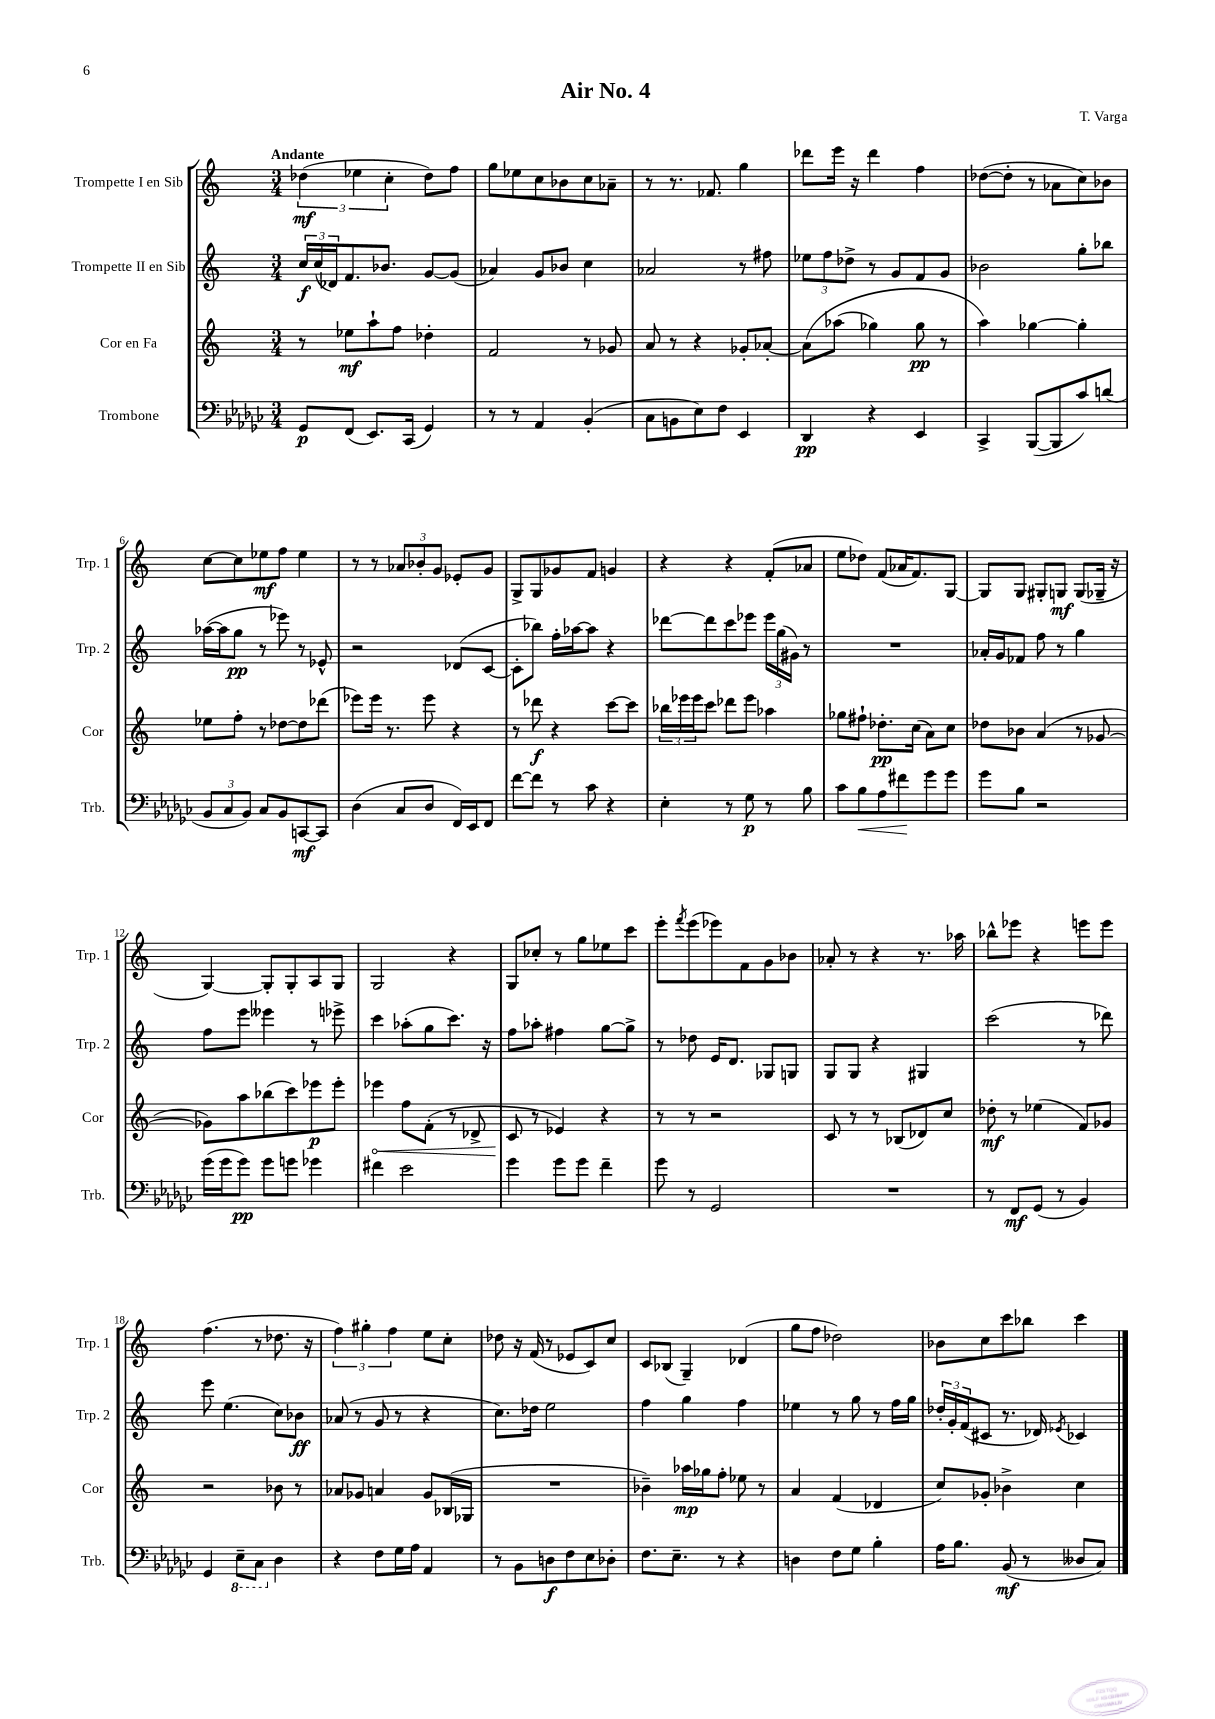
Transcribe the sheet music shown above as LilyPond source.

\header { title = "Air No. 4" composer = "T. Varga" }
<<
\new StaffGroup <<
\new Staff = "s0" \with { instrumentName = "Trompette I en Sib" shortInstrumentName = "Trp. 1" } {
    \clef treble \key c \major \numericTimeSignature \time 3/4 \tempo "Andante"
    \tuplet 3/2 { des''4\mf( ees''4 c''4-. } des''8) f''8 |
    g''8 ees''8 c''8 bes'8 c''8 aes'8-- |
    r8 r8. fes'8. g''4 |
    des'''8 e'''16 r16 des'''4 f''4 |
    des''8~( des''8-. r8 aes'8 c''8) bes'8 |
    c''8~ c''8 ees''8\mf f''8 ees''4 |
    r8 r8 \tuplet 3/2 { aes'8 bes'8-. g'8 } ees'8-. g'8 |
    g8-> g8 ges'8 f'8 g'4 |
    r4 r4 f'8-.( aes'8 |
    e''8 des''8) f'8( aes'16 f'8.) g8~ |
    g8 g8 gis8-. g8\mf g8( ges16-- r16 |
    g4~) g8-. g8-. a8 g8 |
    g2 r4 |
    g8 ces''8-. r8 g''8 ees''8 c'''8 |
    e'''8-. \acciaccatura { f'''8 } e'''8( ees'''8) f'8 g'8 bes'8 |
    aes'8-. r8 r4 r8. aes''16 |
    bes''8-^ ees'''8 r4 e'''8 e'''8 |
    f''4.( r8 des''8. r16 |
    \tuplet 3/2 { f''4) gis''4-. f''4 } e''8 c''8-. |
    des''8 r16 f'16( r8 ees'8 c'8) c''8 |
    c'8 bes8( g4--) des'4( |
    g''8 f''8 des''2) |
    bes'8 c''8 c'''8 bes''8 c'''4 \bar "|." |
}
\new Staff = "s1" \with { instrumentName = "Trompette II en Sib" shortInstrumentName = "Trp. 2" } {
    \clef treble \key c \major \numericTimeSignature \time 3/4
    \tuplet 3/2 { c''16\f c''16( des'16) } f'8. bes'8. g'8~ g'8( |
    aes'4) g'8 bes'8 c''4 |
    aes'2 r8 fis''8 |
    \tuplet 3/2 { ees''8 f''8 des''8-> } r8 g'8 f'8 g'8 |
    bes'2 g''8-. bes''8 |
    aes''16~( aes''16 g''8\pp r8 ees'''8) r8 ees'8-^ |
    r2 des'8( c'8~ |
    c'8-. bes''8) f''16-. aes''16~ aes''8 r4 |
    des'''8~ des'''8 c'''8 ees'''8 \tuplet 3/2 { ees'''16 g''16( gis'16) } r8 |
    R2. |
    aes'16-. g'16 fes'8 f''8 r8 g''4 |
    f''8 e'''8 eeses'''4 r8 ees'''8-> |
    c'''4 aes''8-.( g''8 c'''8.) r16 |
    f''8 aes''8-. fis''4 g''8~ g''8-> |
    r8 des''8 e'16 d'8. ges8 g8 |
    g8 g8 r4 gis4 |
    c'''2( r8 des'''8) |
    e'''8 e''4.( c''8) bes'8\ff |
    aes'8( r8 g'8 r8 r4 |
    c''8.) des''16 e''2 |
    f''4 g''4 f''4 |
    ees''4 r8 g''8 r8 f''16 g''16 |
    \tuplet 3/2 { des''16-. g'16-. f'16( } cis'8 r8. des'16) \acciaccatura { ees'8 } ces'4 \bar "|." |
}
\new Staff = "s2" \with { instrumentName = "Cor en Fa" shortInstrumentName = "Cor" } {
    \clef treble \key c \major \numericTimeSignature \time 3/4
    r8 ees''8\mf a''8-! f''8 des''4-. |
    f'2 r8 ges'8 |
    a'8 r8 r4 ges'8-. aes'8~-. |
    aes'8\( aes''8( ges''4) ges''8\pp r8 |
    a''4\) ges''4~ ges''4-. |
    ees''8 f''8-. r8 des''8~ des''8 des'''8( |
    ees'''8) ees'''16 r8. ees'''8 r4 |
    r8 des'''8\f r4 c'''8~ c'''8 |
    \tuplet 3/2 { bes''16 ees'''16 ees'''16 } c'''8 des'''8 ees'''8 aes''4 |
    ges''8 fis''8-! des''8.-.\pp c''16( a'8) c''8 |
    des''8 bes'8 a'4( r8 ges'8~ |
    ges'8) a''8 bes''8( c'''8) ees'''8\p ees'''8-. |
    \once \override Hairpin.circled-tip = ##t ees'''4\< f''8 f'8-.( r8 des'8-> |
    c'8\! r8 ees'4) r4 |
    r8 r8 r2 |
    c'8 r8 r8 bes8( des'8) c''8 |
    des''8-.\mf r8 ees''4( f'8) ges'8 |
    r2 bes'8 r8 |
    aes'8 ges'8 a'4 ges'8 bes16( ges16 |
    R2. |
    bes'4--) aes''16\mp ges''16 f''8-. ees''8 r8 |
    a'4 f'4( des'4 |
    c''8) ges'8-. bes'4-> c''4 \bar "|." |
}
\new Staff = "s3" \with { instrumentName = "Trombone" shortInstrumentName = "Trb." } {
    \clef bass \key ges \major \numericTimeSignature \time 3/4
    ges,8\p f,8( ees,8.) ces,16( ges,4) |
    r8 r8 aes,4 bes,4-.( |
    ces8 b,8 ees8) f8 ees,4 |
    des,4\pp r4 ees,4 |
    ces,4-> bes,,8~( bes,,8 ces'8) d'8( |
    \tuplet 3/2 { bes,8 ces8 bes,8) } ces8 bes,8 c,8~\mf c,8 |
    des4( ces8 des8 f,16) ees,16 f,8 |
    f'8~ f'8 r8 ces'8 r4 |
    ees4-. r8 ges8\p r8 bes8 |
    ces'8 bes8\< aes8 fis'8\! ges'8 ges'8 |
    ges'8 bes8 r2 |
    ges'16( ges'16 ges'8\pp) ges'8 g'8 ges'4 |
    fis'4 ees'2 |
    ges'4 ges'8 ges'8 f'4-- |
    ges'8 r8 ges,2 |
    R2. |
    r8 f,8\mf ges,8( r8 bes,4) |
    ges,4 \ottava #-1 ees,8-- ces,8 \ottava #0 des4 |
    r4 f8 ges16 aes16 aes,4 |
    r8 bes,8 d8\f f8 ees8 des8-. |
    f8. ees8.-- r8 r4 |
    d4 f8 ges8 bes4-. |
    aes16 bes8. bes,8\mf( r8 deses8 ces8) \bar "|." |
}
>>
>>
